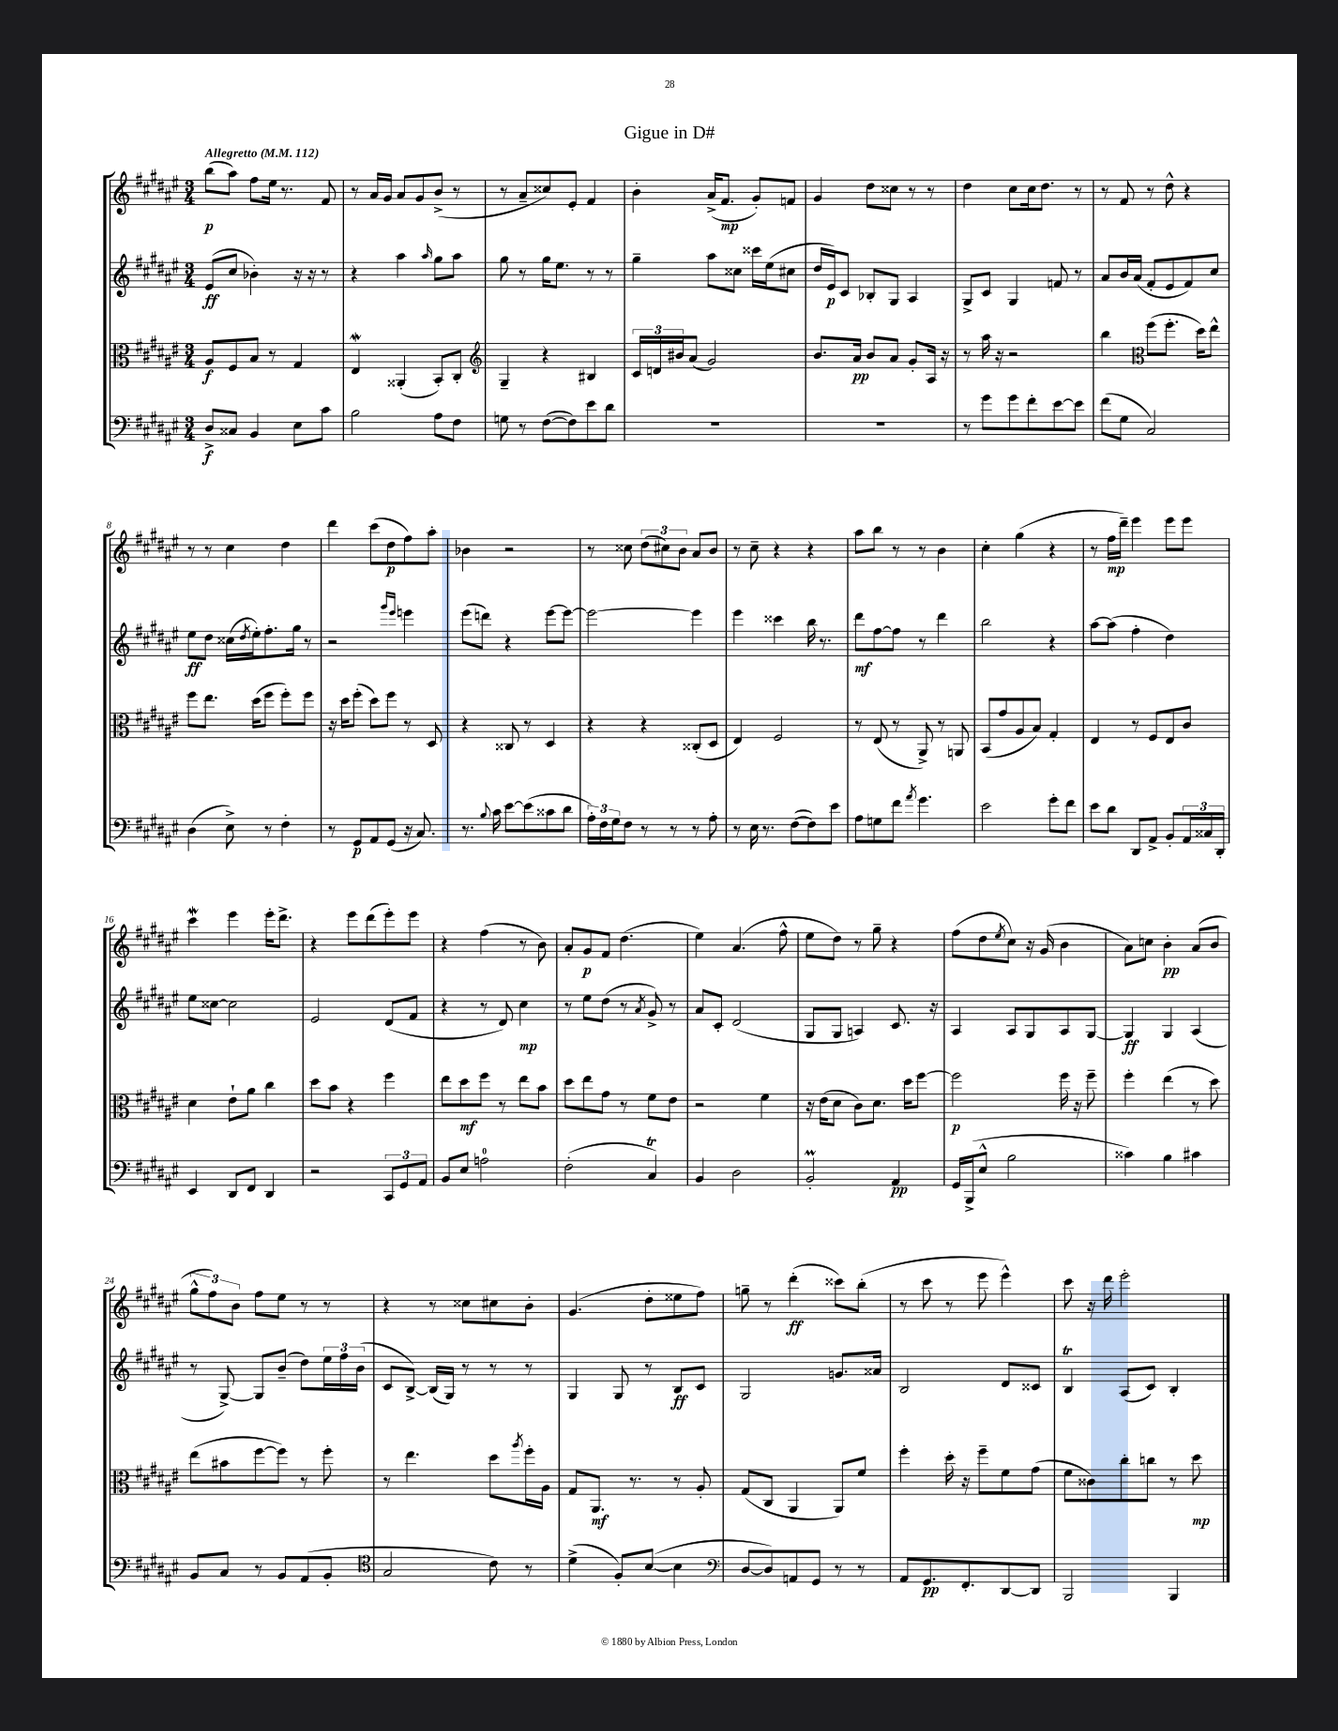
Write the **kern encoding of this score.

**kern	**dynam	**kern	**dynam	**kern	**dynam	**kern	**dynam
*part4	*part4	*part3	*part3	*part2	*part2	*part1	*part1
*staff4	*staff4	*staff3	*staff3	*staff2	*staff2	*staff1	*staff1
*clefF4	*	*clefC3	*	*clefG2	*	*clefG2	*
*k[f#c#g#d#a#e#]	*	*k[f#c#g#d#a#e#]	*	*k[f#c#g#d#a#e#]	*	*k[f#c#g#d#a#e#]	*
*M3/4	*	*M3/4	*	*M3/4	*	*M3/4	*
*MM112	*	*MM112	*	*MM112	*	*MM112	*
=1	=1	=1	=1	=1	=1	=1	=1
!	!	!	!	!	!	!LO:TX:a:B:t=Allegretto	!
8D#^/L	f	8A#/L	f	(8e#/L	ff	(8bb\L	p
8C##X/J	.	8F#/	.	8cc#/J	.	8aa#\J)	.
4BB/	.	8B/J	.	4b-X'\)	.	8ff#\L	.
.	.	8r	.	.	.	16ee#\Jk	.
.	.	.	.	.	.	8.r	.
8E#\L	.	4G#/	.	16r	.	.	.
.	.	.	.	16r	.	.	.
8c#\J	.	.	.	8r	.	8f#/	.
=2	=2	=2	=2	=2	=2	=2	=2
2B\	.	4E#W/	.	4r	.	8r	.
.	.	.	.	.	.	16a#/LL	.
.	.	.	.	.	.	16g#/JJ	.
.	.	(4AA##X'/	.	4aa#\	.	8a#/L	.
.	.	.	.	.	.	8g#/	.
.	.	.	.	16qqaa#/	.	.	.
8A#\L	.	8BB'/L)	.	8gg#\L	.	(8b^/J	.
8F#\J	.	8C#'/J	.	8aa#\J	.	8r	.
=3	=3	=3	=3	=3	=3	=3	=3
*	*	*clefG2	*	*	*	*	*
8Gn\	.	4G#~/	.	8gg#\	.	8r	.
8r	.	.	.	8r	.	8a#~/L	.
([8F#\L	.	4r	.	16gg#\KL	.	8cc##X/)	.
.	.	.	.	8.ee#\J	.	.	.
8F#\])	.	.	.	.	.	8e#'/J	.
8e#\	.	4B#X/	.	8r	.	4f#/	.
8d#\J	.	.	.	8r	.	.	.
=4	=4	=4	=4	=4	=4	=4	=4
2.r	.	24c#/LL	.	4gg#~\	.	4b'\	.
.	.	24dn/	.	.	.	.	.
.	.	24b#X/J	.	.	.	.	.
.	.	(8a#/J	.	.	.	.	.
.	.	2g#/)	.	8aa#\L	.	(16a#^/KL	.
.	.	.	.	.	.	8.f#/J	mp
.	.	.	.	8cc##X\J	.	.	.
.	.	.	.	16ccc##X\LL	.	8g#'/L)	.
.	.	.	.	(16ee#\J	.	.	.
.	.	.	.	8cc#X\J	.	8fn/J	.
=5	=5	=5	=5	=5	=5	=5	=5
2.r	.	8.b/L	.	16dd#/LL	.	4g#/	.
.	.	.	.	16e#/J)	p	.	.
.	.	.	.	8c#/J	.	.	.
.	.	16a#/Jk	pp	.	.	.	.
.	.	8b/L	.	8B-X'/L	.	8dd#\L	.
.	.	8a#/J	.	8G#/J	.	8cc##X\J	.
.	.	8g#'/L	.	4A#/	.	8r	.
.	.	16A#/Jk	.	.	.	8r	.
.	.	16r	.	.	.	.	.
=6	=6	=6	=6	=6	=6	=6	=6
8r	.	8r	.	8G#^/L	.	4dd#\	.
8g#\L	.	16aa#\	.	8c#/J	.	.	.
.	.	16r	.	.	.	.	.
8g#\	.	2r	.	4G#/	.	8cc#\L	.
8f#'\	.	.	.	.	.	16cc#\k	.
.	.	.	.	.	.	8.dd#\J	.
[8e#\	.	.	.	8fn/	.	.	.
8e#\J]	.	.	.	8r	.	8r	.
=7	=7	=7	=7	=7	=7	=7	=7
(8f#\L	.	4bb\	.	8a#/L	.	8r	.
8G#\J	.	.	.	16b/L	.	8f#/	.
.	.	.	.	(16a#/JJ	.	.	.
*	*	*clefC3	*	*	*	*	*
2C#/)	.	(8ff#\L	.	8f#'/L	.	8r	.
.	.	8.ff#'\J	.	8e#/	.	8dd#^^\	.
.	.	.	.	8f#/)	.	4r	.
.	.	16dd#\KL)	.	.	.	.	.
.	.	8ee#^^\J	.	8cc#/J	.	.	.
!!LO:LB:g=z
=8	=8	=8	=8	=8	=8	=8	=8
(4D#\	.	8ff#\L	.	8ee#\L	ff	8r	.
.	.	8.ee#\J	.	8dd#\J	.	8r	.
8E#^\)	.	.	.	(16cc##X\LL	.	4cc#\	.
.	.	.	.	8qdd#/	.	.	.
.	.	(16dd#\KL	.	16ee#'\J)	.	.	.
8r	.	8ff#\J	.	8.ff#'\	.	.	.
4F#'\	.	8ff#'\L)	.	.	.	4dd#\	.
.	.	.	.	16gg#\Jk	.	.	.
.	.	8ff#\J	.	8r	.	.	.
=9	=9	=9	=9	=9	=9	=9	=9
8r	.	16r	.	2r	.	4ddd#\	.
.	.	16dd#\KL	.	.	.	.	.
8GG#/L	p	(8ff#'\J	.	.	.	.	.
8AA#/	.	8dd#\L)	.	.	.	(8ccc#\L	.
(8GG#/J	.	8ff#\J	.	.	.	8dd#\	p
.	.	.	.	16qqggg#/LL	.	.	.
.	.	.	.	16qqeee#/JJ	.	.	.
16r	.	8r	.	4eeen\	.	8ff#\)	.
8.C#/)	.	.	.	.	.	.	.
.	.	8D#/	.	.	.	8aa#'\J	.
=10	=10	=10	=10	=10	=10	=10	=10
8.r	.	4r	.	(8eee#\L	.	4b-X\	.
.	.	.	.	8dddn\J)	.	.	.
8qqB/	.	.	.	.	.	.	.
16c#\	.	.	.	.	.	.	.
[8e#\L	.	8C##X/	.	4r	.	2r	.
(8e#\]	.	8r	.	.	.	.	.
8c##X\	.	4D#/	.	[8eee#\L	.	.	.
8d#\J	.	.	.	8eee#\J_	.	.	.
=11	=11	=11	=11	=11	=11	=11	=11
24A#'\LL)	.	4r	.	2eee#\_	.	8r	.
24F#\	.	.	.	.	.	.	.
24G#\J	.	.	.	.	.	.	.
8F#\J	.	.	.	.	.	8cc##X\	.
8r	.	4r	.	.	.	(12dd#\L	.
.	.	.	.	.	.	12cc#X\)	.
8r	.	.	.	.	.	.	.
.	.	.	.	.	.	12b\J	.
8r	.	(8C##X'/L	.	4eee#\]	.	8a#/L	.
8A#'\	.	8D#/J	.	.	.	8b/J	.
=12	=12	=12	=12	=12	=12	=12	=12
8r	.	4E#/)	.	4eee#\	.	8r	.
16E#\	.	.	.	.	.	8cc#~\	.
8.r	.	.	.	.	.	.	.
.	.	2F#/	.	4ccc##X\	.	4r	.
([8F#\L	.	.	.	.	.	.	.
8F#\])	.	.	.	16bb\	.	4r	.
.	.	.	.	8.r	.	.	.
8e#\J	.	.	.	.	.	.	.
=13	=13	=13	=13	=13	=13	=13	=13
8A#\L	.	8r	.	8ddd#\L	mf	8aa#\L	.
8Gn\	.	(8E#/	.	[8ff#\	.	8bb\J	.
8f#\J	.	8r	.	8ff#\J]	.	8r	.
8qa#/	.	.	.	.	.	.	.
4.g#\	.	8AA#^/)	.	8r	.	8r	.
.	.	8r	.	4ddd#\	.	4b\	.
.	.	8AAn/	.	.	.	.	.
=14	=14	=14	=14	=14	=14	=14	=14
2e#\	.	(8BB/L	.	2bb\	.	4cc#'\	.
.	.	8g#/	.	.	.	.	.
.	.	8A#/	.	.	.	(4gg#\	.
.	.	8B/J)	.	.	.	.	.
8g#'\L	.	4G#'/	.	4r	.	4r	.
8f#\J	.	.	.	.	.	.	.
=15	=15	=15	=15	=15	=15	=15	=15
8e#\L	.	4E#/	.	[8aa#\L	.	8r	.
8d#\J	.	.	.	(8aa#\J]	.	16ff#\LL	mp
.	.	.	.	.	.	16ddd#~\JJ)	.
8DD#/L	.	8r	.	4ff#'\	.	4eee#\	.
8AA#^/J	.	8F#/L	.	.	.	.	.
8BB'/L	.	8E#/	.	4dd#\)	.	8eee#\L	.
24AA#/L	.	8c#/J	.	.	.	8eee#\J	.
24C##X/	.	.	.	.	.	.	.
24DD#'/JJ	.	.	.	.	.	.	.
!!LO:LB:g=z
=16	=16	=16	=16	=16	=16	=16	=16
4EE#/	.	4d#\	.	8ee#\L	.	4ccc#W\	.
.	.	.	.	[8cc##X\J	.	.	.
8DD#/L	.	8e#`\L	.	2cc##\]	.	4eee#\	.
8FF#/J	.	8a#\J	.	.	.	.	.
4DD#/	.	4cc#\	.	.	.	16eee#'\KL	.
.	.	.	.	.	.	8.ddd#^\J	.
=17	=17	=17	=17	=17	=17	=17	=17
2r	.	8dd#\L	.	2e#/	.	4r	.
.	.	8b\J	.	.	.	.	.
.	.	4r	.	.	.	8eee#\L	.
.	.	.	.	.	.	(8ddd#\	.
12CC#/L	.	4ff#\	.	(8d#/L	.	8eee#'\)	.
12GG#/	.	.	.	.	.	.	.
.	.	.	.	8f#/J	.	8eee#\J	.
12AA#/J	.	.	.	.	.	.	.
=18	=18	=18	=18	=18	=18	=18	=18
8BB/L	.	8ee#\L	.	4r	.	4r	.
8E#/J	.	8dd#\	mf	.	.	.	.
2An\	.	8ff#\J	.	8r	.	(4ff#\	.
.	.	8r	.	8d#/)	.	.	.
.	.	8ee#\L	.	4cc#\	mp	8r	.
.	.	8b\J	.	.	.	8b\)	.
=19	=19	=19	=19	=19	=19	=19	=19
(2F#'\	.	8dd#\L	.	8r	.	8a#'/L	.
.	.	8ee#\	.	8ee#\L	.	8g#/	p
.	.	8g#\J	.	(8dd#\J	.	8f#/J	.
.	.	8r	.	8r	.	(4.dd#\	.
.	.	.	.	8qa#/	.	.	.
4C#T/)	.	8f#\L	.	8g#^/)	.	.	.
.	.	8e#\J	.	8r	.	.	.
=20	=20	=20	=20	=20	=20	=20	=20
4BB/	.	2r	.	8a#/L	.	4ee#\)	.
.	.	.	.	8c#'/J	.	.	.
2D#\	.	.	.	(2d#/	.	(4.a#/	.
.	.	4f#\	.	.	.	.	.
.	.	.	.	.	.	8ff#^^\	.
=21	=21	=21	=21	=21	=21	=21	=21
2BBM'/	.	16r	.	8G#/L	.	8ee#\L	.
.	.	(16e#\KL	.	.	.	.	.
.	.	8d#\J	.	8G#/J	.	8dd#\J)	.
.	.	8c#\L)	.	4An/)	.	8r	.
.	.	8.d#\J	.	.	.	8gg#~\	.
4AA#/	pp	.	.	8.c#/	.	4r	.
.	.	16dd#\KL	.	.	.	.	.
.	.	[8ff#\J	.	.	.	.	.
.	.	.	.	16r	.	.	.
=22	=22	=22	=22	=22	=22	=22	=22
16GG#/LL	.	2ff#\]	p	4A#/	.	(8ff#\L	.
(16BBB^/J	.	.	.	.	.	.	.
8E#^^/J	.	.	.	.	.	8dd#\	.
.	.	.	.	.	.	8qee#/	.
2B\	.	.	.	8A#/L	.	8cc#\J)	.
.	.	.	.	8G#/	.	16r	.
.	.	.	.	.	.	(16g#/	.
.	.	16ff#\	.	8A#/	.	4b\	.
.	.	16r	.	.	.	.	.
.	.	8ff#~\	.	[8G#/J	.	.	.
=23	=23	=23	=23	=23	=23	=23	=23
4c##X\)	.	4ff#'\	.	4G#/]	ff	8a#\L)	.
.	.	.	.	.	.	8ccn\J	.
4B\	.	(4ee#\	.	4G#/	.	4b'\	pp
4c#X\	.	8r	.	(4A#/	.	(8a#/L	.
.	.	8dd#\)	.	.	.	8b/J	.
!!LO:LB:g=z
=24	=24	=24	=24	=24	=24	=24	=24
8BB/L	.	(8ee#\L	.	8r	.	12gg#^^\L	.
.	.	.	.	.	.	12ff#\)	.
8C#/J	.	8b#X\	.	[8G#^/)	.	.	.
.	.	.	.	.	.	12b\J	.
8r	.	[8ff#\	.	8G#/L]	.	8ff#\L	.
8BB/L	.	8ff#\J])	.	(8b~/J	.	8ee#\J	.
(8AA#/	.	8r	.	8dd#\L)	.	8r	.
8BB'/J	.	8ff#'\	.	24ee#\L	.	8r	.
.	.	.	.	24ff#\	.	.	.
.	.	.	.	(24b\JJ	.	.	.
=25	=25	=25	=25	=25	=25	=25	=25
*clefC4	*	*	*	*	*	*	*
2G#/	.	8r	.	8c#/L	.	4r	.
.	.	4.ee#\	.	[8B^/J)	.	.	.
.	.	.	.	(16B/LL]	.	8r	.
.	.	.	.	16G#/JJ)	.	.	.
.	.	.	.	8r	.	8cc##X\L	.
8c#\)	.	8dd#\L	.	8r	.	8cc#X\	.
.	.	8qaa#/	.	.	.	.	.
8r	.	16ff#'\L	.	8r	.	8b'\J	.
.	.	16A#\JJ	.	.	.	.	.
=26	=26	=26	=26	=26	=26	=26	=26
(4d#^\	.	8G#/L	.	4G#/	.	(4.g#/	.
.	.	8.AA#/J	mf	.	.	.	.
8F#'/L)	.	.	.	8G#/	.	.	.
.	.	8.r	.	.	.	.	.
([8B/J	.	.	.	8r	.	8dd#'\L	.
4B\]	.	8r	.	8B/L	ff	8ee##X\	.
.	.	8A#'/	.	8c#/J	.	8ff#\J)	.
=27	=27	=27	=27	=27	=27	=27	=27
*clefF4	*	*	*	*	*	*	*
[8D#/L	.	(8G#/L	.	2G#/	.	8ggn~\	.
8D#/])	.	8C#/J	.	.	.	8r	.
8AAn/	.	4AA#/	.	.	.	(4ddd#'\	ff
8GG#/J	.	.	.	.	.	.	.
8r	.	8AA#/L)	.	8.gn/L	.	8ccc##X\L)	.
8r	.	8f#/J	.	.	.	(8bb'\J	.
.	.	.	.	16a##X/Jk	.	.	.
=28	=28	=28	=28	=28	=28	=28	=28
8AA#/L	.	4ff#'\	.	2B/	.	8r	.
8.GG#/	pp	.	.	.	.	8ccc#\	.
.	.	16dd#'\	.	.	.	8r	.
8.FF#'/	.	16r	.	.	.	.	.
.	.	8ff#~\L	.	.	.	8eee#\	.
[8DD#/	.	8f#\	.	8d#/L	.	4eee#^^\)	.
8DD#/J]	.	(8g#\J	.	8c##X/J	.	.	.
=29	=29	=29	=29	=29	=29	=29	=29
2BBB/	.	8f#\L	.	4BT/	.	8ccc#\	.
.	.	8c##X\)	.	.	.	16r	.
.	.	.	.	.	.	16ddd#\	.
.	.	8cc#'\	.	(8A#/L	.	2eee#'\	.
.	.	8ccn\J	.	8c#/J)	.	.	.
4BBB/	.	8r	.	4B'/	.	.	.
.	.	8dd#\	mp	.	.	.	.
==	==	==	==	==	==	==	==
*-	*-	*-	*-	*-	*-	*-	*-
